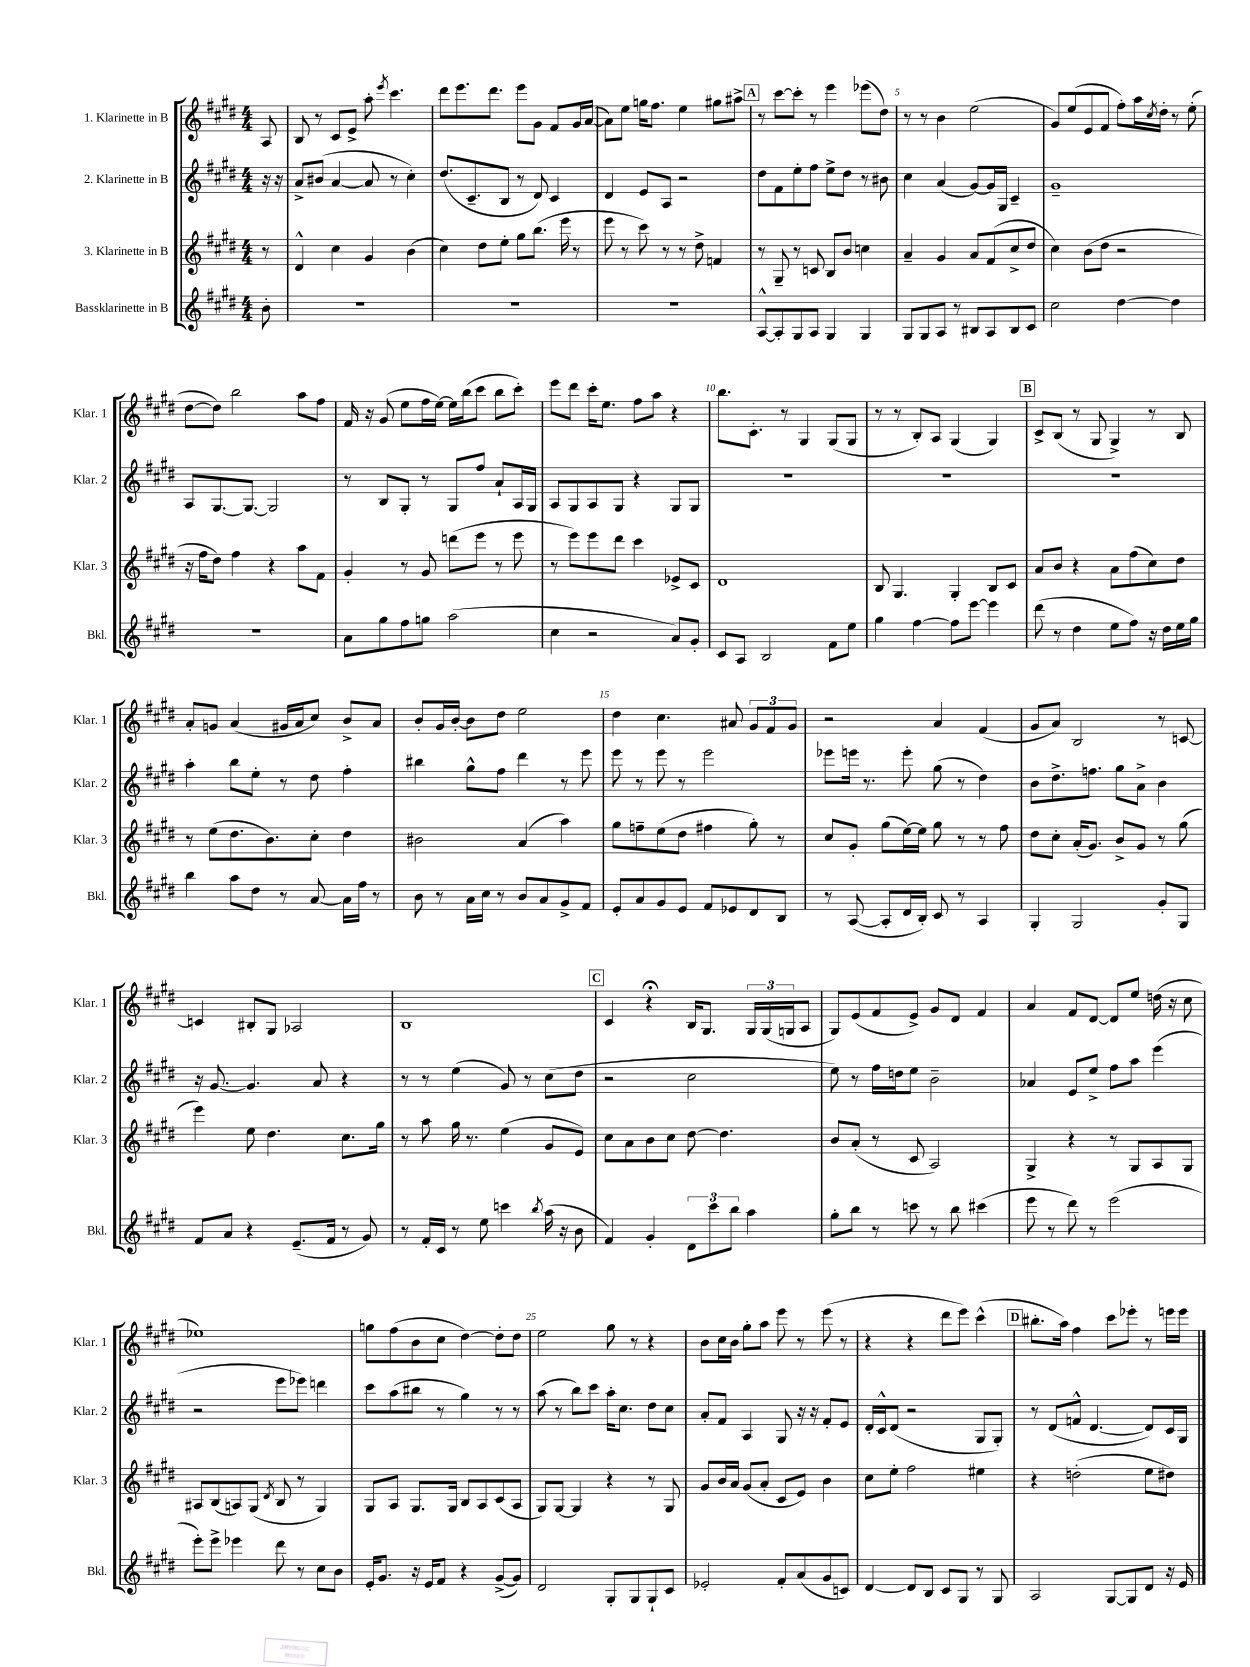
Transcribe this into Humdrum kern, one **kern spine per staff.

**kern	**kern	**kern	**kern
*part4	*part3	*part2	*part1
*staff4	*staff3	*staff2	*staff1
*I"Bassklarinette in B	*I"3. Klarinette in B	*I"2. Klarinette in B	*I"1. Klarinette in B
*I'Bkl.	*I'Klar. 3	*I'Klar. 2	*I'Klar. 1
*clefG2	*clefG2	*clefG2	*clefG2
*k[f#c#g#d#]	*k[f#c#g#d#]	*k[f#c#g#d#]	*k[f#c#g#d#]
*M4/4	*M4/4	*M4/4	*M4/4
=	=	=	=
8b'\	8r	16r	8A/
.	.	16r	.
=1	=1	=1	=1
1r	4d#^^/	8a^/L	8B/
.	.	(8b#X/J	8r
.	4cc#\	[4a/	8c#/L
.	.	.	8e^/J
.	4g#/	8a/]	8aa'\
.	.	.	8qeee/
.	.	8r	4.ccc#\
.	(4b\	4cc#'\)	.
=2	=2	=2	=2
1r	4cc#\)	(8.dd#/L	8ddd#\L
.	.	.	8.eee\
.	.	8.c#~/	.
.	8dd#\L	.	.
.	.	.	8.ddd#\J
.	8ee'\J	8B/J	.
.	8gg#\L	8r	8eee\L
.	(8.bb\J	8d#/)	8g#\J
.	.	4c#/	8f#/L
.	16eee\	.	.
.	8r	.	16g#/L
.	.	.	([16a/JJ
=3	=3	=3	=3
1r	8eee\	4d#/	8a\L])
.	8r	.	8ee\J
.	8ccc#\)	8e/L	16ggn\KL
.	.	.	8.ff#\J
.	8r	8A/J	.
.	8r	2r	4ee\
.	8dd#^\	.	.
.	4fn/	.	8gg#X\L
.	.	.	8aa#X^\J
!!LO:REH:place=s1:t=A
=4	=4	=4	=4
[8A^^/L	8r	8dd#\L	8r
8A'/]	8G#~/	8f#\	[8ccc#\L
8G#/	8r	8ee'\	8ccc#'\J]
8A/J	8cn/	8ff#\J	8r
4G#/	8B/L	8ee^\L	4eee\
.	8b/J	8dd#\J	.
4G#/	4ccn\	8r	(8eee-X\L
.	.	8b#X\	8dd#\J)
=5	=5	=5	=5
8G#/L	4a~/	4cc#\	8r
8G#/	.	.	8r
8A/J	4g#/	(4a/	4b\
8r	.	.	.
8B#X/L	8a/L	[8g#/L)	(2ee\
8A/	(8f#/	16g#/L]	.
.	.	16G#/JJ	.
8B#/	8cc#^/	4c#~/	.
8c#/J	8dd#/J	.	.
=6	=6	=6	=6
2cc#\	4cc#\)	1g#~	8g#/L)
.	.	.	(8ee/
.	(8b\L	.	8e/
.	8dd#\J	.	8f#/J
[4dd#\	2r	.	8ff#'\L)
.	.	.	16aa\L
.	.	.	8qcc#/
.	.	.	16dd#'\JJ
4dd#\]	.	.	8r
.	.	.	(8ee'\
!!LO:LB:g=z
=7	=7	=7	=7
1r	16r	8A/L	[8dd#\L
.	16ff#\KL	.	.
.	8dd#\J)	[8.G#/	8dd#\J])
.	4ff#\	.	2bb\
.	.	8.G#/J_	.
.	4r	2G#/]	.
.	8aa\L	.	8aa\L
.	8f#\J	.	8ff#\J
=8	=8	=8	=8
8a\L	4g#'/	8r	16f#/
.	.	.	16r
8gg#\	.	8B/L	(8g#/
8ff#\	8r	8G#'/J	8ee\L
8ggn\J	8g#/	8r	16ff#\L
.	.	.	[16ee\JJ)
(2aa\	(8dddn\L	8G#/L	16ee\LL]
.	.	.	(16bb\J
.	8eee\J	8ff#/J	8ccc#\J
.	8r	8a`/L	8bb\L
.	8eee\	16A/L	8ccc#'\J)
.	.	16G#/JJ	.
=9	=9	=9	=9
4cc#\	8r	8A/L	8eee\L
.	8eee\L)	8G#/	8ddd#\J
2r	8eee\	8A/	16ccc#'\KL
.	.	.	8.ee\J
.	8ddd#\J	8G#/J	.
.	4ccc#\	4r	8ff#\L
.	.	.	8aa\J
8a/L)	8e-X^/L	8G#/L	4r
8g#'/J	8c#/J	8G#/J	.
=10	=10	=10	=10
8c#/L	1d#	1r	8.bb\L
8A/J	.	.	.
.	.	.	8.c#'\J
2B/	.	.	.
.	.	.	8r
.	.	.	4G#/
8f#\L	.	.	(8G#/L
8ee\J	.	.	8G#/J
=11	=11	=11	=11
4gg#\	8B/	1r	8r
.	4.G#/	.	8r
[4ff#\	.	.	8B'/L)
.	.	.	8A/J
8ff#\L]	4G#'/	.	(4G#/
[8eee\J	.	.	.
4eee\]	8B/L	.	4G#/)
.	8c#/J	.	.
!!LO:REH:place=s1:t=B
=12	=12	=12	=12
(8ddd#\	8a/L	1r	8c#^/L
8r	8b/J	.	(8B/J
4dd#\	4r	.	8r
.	.	.	8G#/
8ee\L	8a\L	.	4G#^/)
8ff#\J)	(8ff#\	.	.
16r	8cc#\)	.	8r
16dd#\LL	.	.	.
16ee\	8dd#\J	.	8B/
16gg#\JJ	.	.	.
!!LO:LB:g=z
=13	=13	=13	=13
4bb\	8r	4aa'\	8a'/L
.	(8ee\L	.	8gn/J
8aa\L	8.dd#\	8bb\L	(4a/
8dd#\J	.	8ee'\J	.
.	8.b\)	.	.
8r	.	8r	16g#X/LL
.	.	.	16a/J
[8a/	8cc#'\J	8dd#\	8cc#/J)
16a\LL]	4dd#\	4ff#'\	8b^/L
16ff#\JJ	.	.	.
8r	.	.	8a/J
=14	=14	=14	=14
8b\	2b#X\	4bb#X\	8b'/L
8r	.	.	16g#/L
.	.	.	[16b'/JJ
16a\LL	.	8gg#^^\L	8b\L]
16cc#\JJ	.	.	.
8r	.	8ff#\J	8dd#\J
8b/L	(4a/	4ddd#\	2ee\
8a/	.	.	.
8g#^/	4aa\)	8r	.
8f#/J	.	8eee\	.
=15	=15	=15	=15
8e'/L	8gg#\L	8eee\	4dd#\
8a/	8ffn~\	8r	.
8g#/	(8ee\	8eee\	4.cc#\
8e/J	8dd#\J	8r	.
8f#/L	4ff#X\	2eee\	.
8e-X/	.	.	8a#X/
8d#/	8gg#'\)	.	12g#/L
.	.	.	12f#/
8B/J	8r	.	.
.	.	.	12g#/J
=16	=16	=16	=16
8r	8cc#/L	8eee-X\L	2r
([8A/	8g#'/J	16eeen\Jk	.
.	.	8.r	.
8A'/L]	(8gg#\L	.	.
16d#/L	[16ee\L)	8eee'\	.
16B'/JJ)	16ee\JJ]	.	.
8c#/	8gg#\	(8gg#\	4a/
8r	8r	8r	.
4A/	8r	4dd#\)	(4f#/
.	8ff#\	.	.
=17	=17	=17	=17
4G#'/	8dd#\L	8b\L	8g#/L
.	8cc#'\J	8.dd#^\	8a/J)
2G#/	(16a'/KL	.	2B/
.	8.g#/J)	8.ffn\J	.
.	8b^/L	8gg#\L	.
.	8g#/J	8a^\J	.
8g#'/L	8r	4b\	8r
8G#/J	(8gg#\	.	[8cn/
!!LO:LB:g=z
=18	=18	=18	=18
8f#/L	4eee\)	16r	4cn/]
.	.	[8.g#/	.
8a/J	.	.	.
4r	8ee\	4.g#/]	8B#X'/L
.	4.dd#\	.	8G#/J
(8.e~/L	.	.	2A-X/
.	.	8a/	.
16f#/Jk	.	.	.
8r	8.cc#\L	4r	.
8g#/)	.	.	.
.	16gg#\Jk	.	.
=19	=19	=19	=19
8r	8r	8r	1B
16f#'/LL	8aa\	8r	.
16c#/JJ	.	.	.
8r	16gg#\	(4ee\	.
.	8.r	.	.
8ee\	.	.	.
4cccn\	(4ee\	8g#/)	.
.	.	8r	.
8qbb/	.	.	.
(16aa\	8g#/L	(8cc#\L	.
16r	.	.	.
8b\	8e/J)	8dd#\J	.
!!LO:REH:place=s1:t=C
=20	=20	=20	=20
4f#/)	8cc#\L	2r	4c#/
.	8a\	.	.
4g#'/	8b\	.	4r;<
.	8cc#\J	.	.
12d#\L	[8dd#\	2cc#\	16B/KL
.	.	.	8.G#/J
12ccc#\	.	.	.
.	4.dd#\]	.	.
12bb\J	.	.	.
4aa\	.	.	24G#/LL
.	.	.	(24G#/
.	.	.	24Gn/J
.	.	.	8A/J
=21	=21	=21	=21
8gg#'\L	8b/L	8ee\)	8G#/L)
8bb\J	(8a'/J	8r	(8e/
8r	8r	16ff#\LL	8f#/
.	.	16ddn\J	.
8cccn\	8c#/	8ee\J	8e^/J)
8r	2A/)	2b~\	8g#/L
8bb\	.	.	8d#/J
(4ccc#X\	.	.	4f#/
=22	=22	=22	=22
8eee\	4G#^/	4a-X/	4a/
8r	.	.	.
8ddd#\)	4r	8e/L	8f#/L
8r	.	8ee^/J	[8d#/J
(2eee\	8r	8ff#\L	8d#/L]
.	8G#/L	8aa\J	8ee/J
.	8A/	(4eee\	(16ddn\
.	.	.	16r
.	8G#/J	.	8cc#\
!!LO:LB:g=z
=23	=23	=23	=23
8eee'\L)	8A#X/L	2r	1ee-X)
8eee^\J	(8B/	.	.
4eee-X\	8An/)	.	.
.	(8G#/J	.	.
.	8qd#/	.	.
8ddd#\	8B/	8eee\L	.
8r	8r	8eee-X\J)	.
8cc#\L	4G#/)	4dddn\	.
8b\J	.	.	.
=24	=24	=24	=24
16e'/KL	8G#/L	8ccc#\L	8ggn\L
8.g#/J	.	.	.
.	8A/J	(8aa\	(8ff#\
16r	8.G#/L	8bb#X\J	8b\
16e/KL	.	.	.
8f#/J	.	8r	8cc#\J
.	16G#/Jk	.	.
4r	8B/L	4gg#\)	[4dd#\)
.	8A/	.	.
([8g#^/L	(8c#/	8r	8dd#'\L]
8g#/J])	8A/J	8r	8dd#\J
=25	=25	=25	=25
2d#/	8G#/L)	(8aa\	2ee\
.	[8G#/J	8r	.
.	4G#/]	8bb\L)	.
.	.	8ccc#\J	.
8G#'/L	4r	16aa'\KL	8gg#\
.	.	8.cc#\J	.
8G#/	.	.	8r
8G#`/	8r	8dd#\L	4r
8c#/J	8G#/	8cc#\J	.
=26	=26	=26	=26
2e-X'/	8g#/L	8a'/L	8b\L
.	16b/L	8f#/J	16cc#\L
.	16a/JJ	.	16b\JJ
.	(8g#/L	4A/	8gg#'\L
.	8a'/J	.	8aa\J
8f#'/L	8c#/L	8G#/	8eee\
(8a/	8e/J)	16r	8r
.	.	16r	.
8g#/	4b\	8f#'/L	(8eee\
8cn/J)	.	8e/J	8r
=27	=27	=27	=27
[4d#/	8cc#\L	16d#'/LL	4r
.	.	16c#^^/J	.
.	8ee'\J	(8d#/J	.
8d#/L]	2ff#\	2r	4r
8B/J	.	.	.
8c#/L	.	.	8ddd#\L
8G#/J	.	.	8eee\J)
8r	4ee#X\	8G#/L	(4ccc#^^\
8G#/	.	8G#'/J)	.
!!LO:REH:place=s1:t=D
=28	=28	=28	=28
2A/	4r	8r	8.bb#X'\L
.	.	(8d#/L	.
.	.	.	16aa\Jk)
.	(2ddn'\	8fn^^/J	4ff#\
.	.	[4.d#/	.
[8G#/L	.	.	8ccc#\L
8G#/]	.	.	8eee-X'\J
8d#/J	8ee\L	8d#/L])	8r
16r	8dd#X\J)	16c#/L	16eeen\LL
16e/	.	16G#/JJ	16eee\JJ
==	==	==	==
*-	*-	*-	*-
